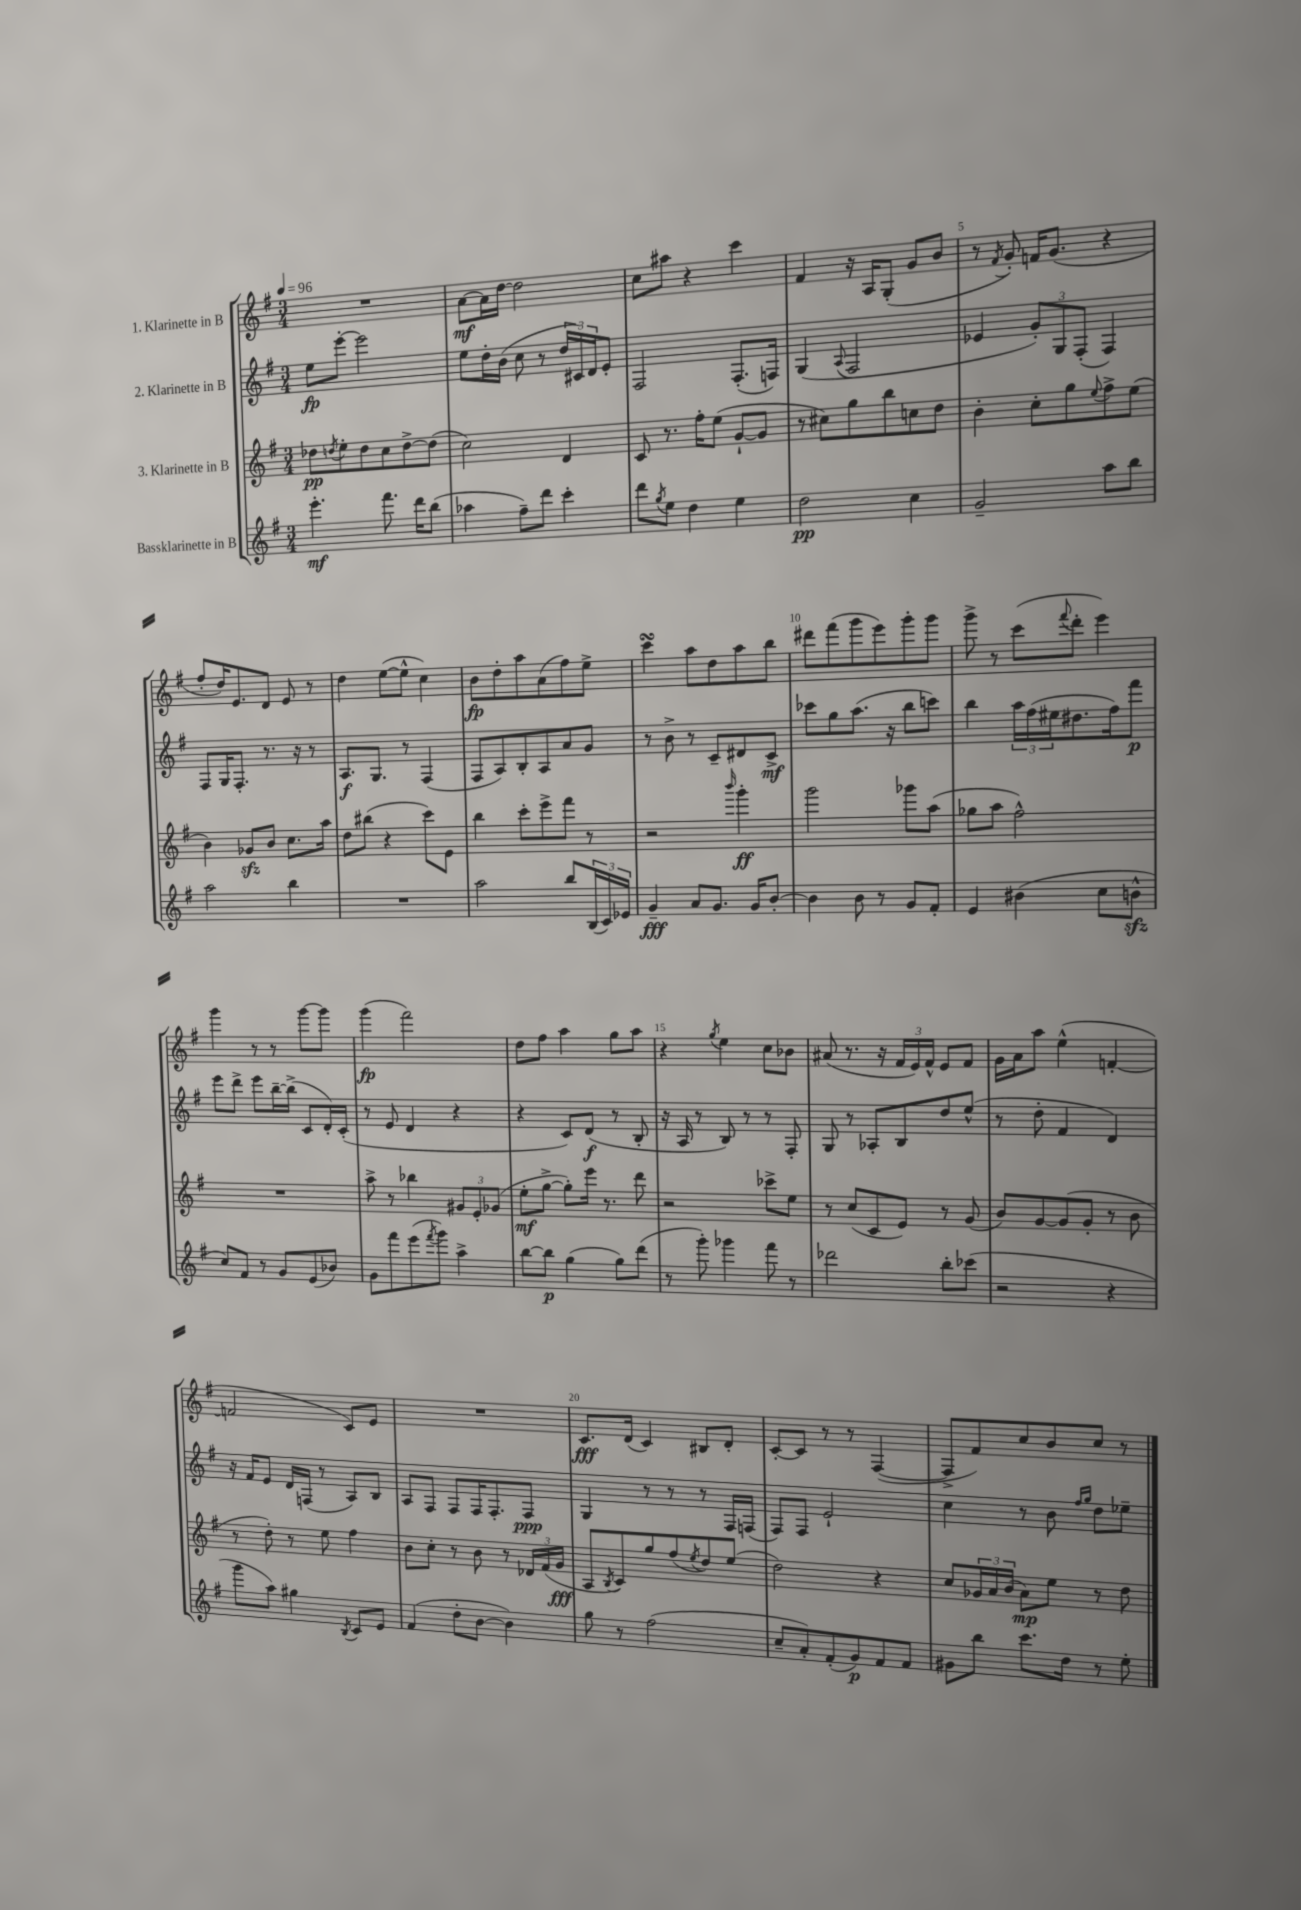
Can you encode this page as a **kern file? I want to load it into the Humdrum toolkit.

**kern	**kern	**kern	**kern
*staff4	*staff3	*staff2	*staff1
*clefG2	*clefG2	*clefG2	*clefG2
*k[f#]	*k[f#]	*k[f#]	*k[f#]
*M3/4	*M3/4	*M3/4	*M3/4
*MM96	*MM96	*MM96	*MM96
4.eee'	8dd-	8ee	2.r
.	8qdd	.	.
.	8ee'	[8eee'	.
.	8dd	2eee]	.
8.fff#	8cc	.	.
.	[8dd^	.	.
16ddd	.	.	.
(8bb	(8dd]	.	.
=	=	=	=
4aa-	2cc)	8ee	[8a
.	.	16dd'	16a]
.	.	(16b	[16dd
8ff#~)	.	8cc	2dd]
8ddd	.	8r	.
4ccc'	4d	24dd	.
.	.	24c#)	.
.	.	24d	.
.	.	8e'	.
=	=	=	=
8ddd	8c	2F#	8cc
8qgg	.	.	.
8ee	8.r	.	8aa#
4dd	.	.	4r
.	16ff#'	.	.
.	(8ee	.	.
4ee	[8g`	(8.F#'	4ccc
.	8g]	.	.
.	.	16F)	.
=	=	=	=
2dd	8r	(4G	4f#
.	8cc#)	.	.
.	.	8qqA	.
.	8gg	2F#	16r
.	.	.	16A
.	8bb	.	(8G'
4cc	8cc	.	8g
.	8dd	.	8b
=	=	=	=
2g~	4b'	4e-	8r
.	.	.	8qf#
.	.	.	8g')
.	8cc'	12g')	16f
.	.	.	(8.g
.	.	12G	.
.	8gg	.	.
.	.	(12F#'	.
.	8qqee	.	.
8aa	8ff#^	4F#)	4r
8bb	(8ee	.	.
=	=	=	=
2aa	4b)	8F#	8ff#'
.	.	16G	16dd)
.	.	8.F#'	8.e
.	8g-	.	.
.	8b	8.r	8d
4bb	8.cc	.	8e
.	.	16r	.
.	.	8r	8r
.	16aa	.	.
=	=	=	=
2.r	8dd	8.A	4dd
.	(8bb#	.	.
.	.	8.G	.
.	4r	.	([8ee
.	.	8r	8ee^^]
.	8ccc)	(4F#	4cc)
.	8e	.	.
=	=	=	=
2aa	4bb	8F#	8b
.	.	8A)	8dd'
.	8ccc'	8B'	8aa
.	8eee^	8A	(8a
8bb	8fff#	8a	8ff#)
(24B	8r	8g	8ee^
24c)	.	.	.
24e-	.	.	.
=	=	=	=
4g~	2r	8r	4ccc
.	.	8b^	.
8a	.	8r	8aa
8.g	.	8c~	8dd
.	16qqbbb	.	.
.	4ggg'	8d#	8aa
16g	.	.	.
[8b'	.	8c^	8bb
=	=	=	=
4b]	2ggg	8ccc-	8ddd#
.	.	8gg	(8fff#
8b	.	(8.aa	8ggg
8r	.	.	8eee)
.	.	16r	.
8g	8ggg-	8bb	8ggg'
8f#'	(8aa	8ccc)	8ggg
=	=	=	=
4e	8gg-	4bb	8ggg^
.	8aa	.	8r
(4b#	2ff#^^)	24aa	(8ccc
.	.	(24ff#	.
.	.	24ee#	.
.	.	.	8qqfff#
.	.	8.dd#	8ddd'
8cc	.	.	4eee)
.	.	16ff#)	.
8b^^	.	8fff#	.
=	=	=	=
8cc)	2.r	8eee	4ggg
8f#	.	8ddd^	.
8r	.	8eee	8r
8g	.	[16bb~	8r
.	.	(16bb^]	.
(8e	.	8c	[8ggg
8b-)	.	16d')	8ggg]
.	.	(16c'	.
=	=	=	=
8g	8aa^	8r	(4ggg
8fff#	8r	8e	.
(8eee	4bb-	4d	2fff#)
8qfff#	.	.	.
8ggg)	.	.	.
4aa^	12g#	4r	.
.	12e'	.	.
.	(12g-	.	.
=	=	=	=
[8bb	8ee'	4r	8dd
8bb]	[8gg^	.	8ff#
(4gg	8gg'])	8c)	4aa
.	16eee	(8d	.
.	8.r	.	.
8gg)	.	8r	8gg
(8ddd	8ddd	8B'	8aa
=	=	=	=
8r	2r	16r	4r
.	.	16A	.
8ggg')	.	8r	.
.	.	.	8qgg
4ggg-	.	8B)	4ee
.	.	8r	.
8fff#	8ccc-^	8r	8cc
8r	8ee	8F#'	8b-
=	=	=	=
2ddd-	8r	8G	(8a#
.	(8cc	8r	8.r
.	8c	8A-'	.
.	.	.	16r
.	8e)	8B	24f#
.	.	.	24e)
.	.	.	24f#^^
8bb'	8r	8dd	8e
(8ccc-	(8g	(8ee^^	8f#
=	=	=	=
2r	8b)	8r	16g
.	.	.	16a
.	[8g	8dd'	8aa
.	(8g]	4f#	(4ee^^
.	8g'	.	.
4r	8r	4d)	[4f'
.	8b	.	.
=	=	=	=
8ggg	8r	16r	2f]
.	.	16f#	.
8aa)	8dd')	8e	.
4gg#	8r	16d	.
.	.	(16F	.
.	8ee	8r	.
8qB	.	.	.
8c	4ff#	8A)	8c)
8e	.	8B	8e
=	=	=	=
(4f#	8b	8A	2.r
.	8cc'	8F#	.
8dd'	8r	8F#	.
[8b	8b	16F#	.
.	.	8.F#'	.
4b])	8r	.	.
.	24d-	8F#	.
.	(24f#	.	.
.	24g	.	.
=	=	=	=
8gg	8A	4G	8.c
.	8qB	.	.
8r	8c)	.	.
.	.	.	(16d
(2ff#	8gg	8r	4c)
.	(8ff#	8r	.
.	8qee	.	.
.	8dd)	8r	8B#
.	(8ee	16F#	8d'
.	.	(16F	.
=	=	=	=
8cc~	2dd)	8F#)	[8c'
8a')	.	8F#	8c]
(8f#'	.	2e`	8r
8g)	.	.	8r
8f#	4r	.	([4F#
8f#	.	.	.
=	=	=	=
8g#	8cc	4cc	8F#^]
8bb	24g-	.	8f#)
.	24a	.	.
.	(24b	.	.
8.ccc	8a)	8r	8cc
.	8ee	8b	8b
16dd	.	.	.
.	.	16qqff#	.
.	.	16qqgg	.
8r	8r	8dd	8cc
8ee'	8dd	8ee-~	8r
==	==	==	==
*-	*-	*-	*-
